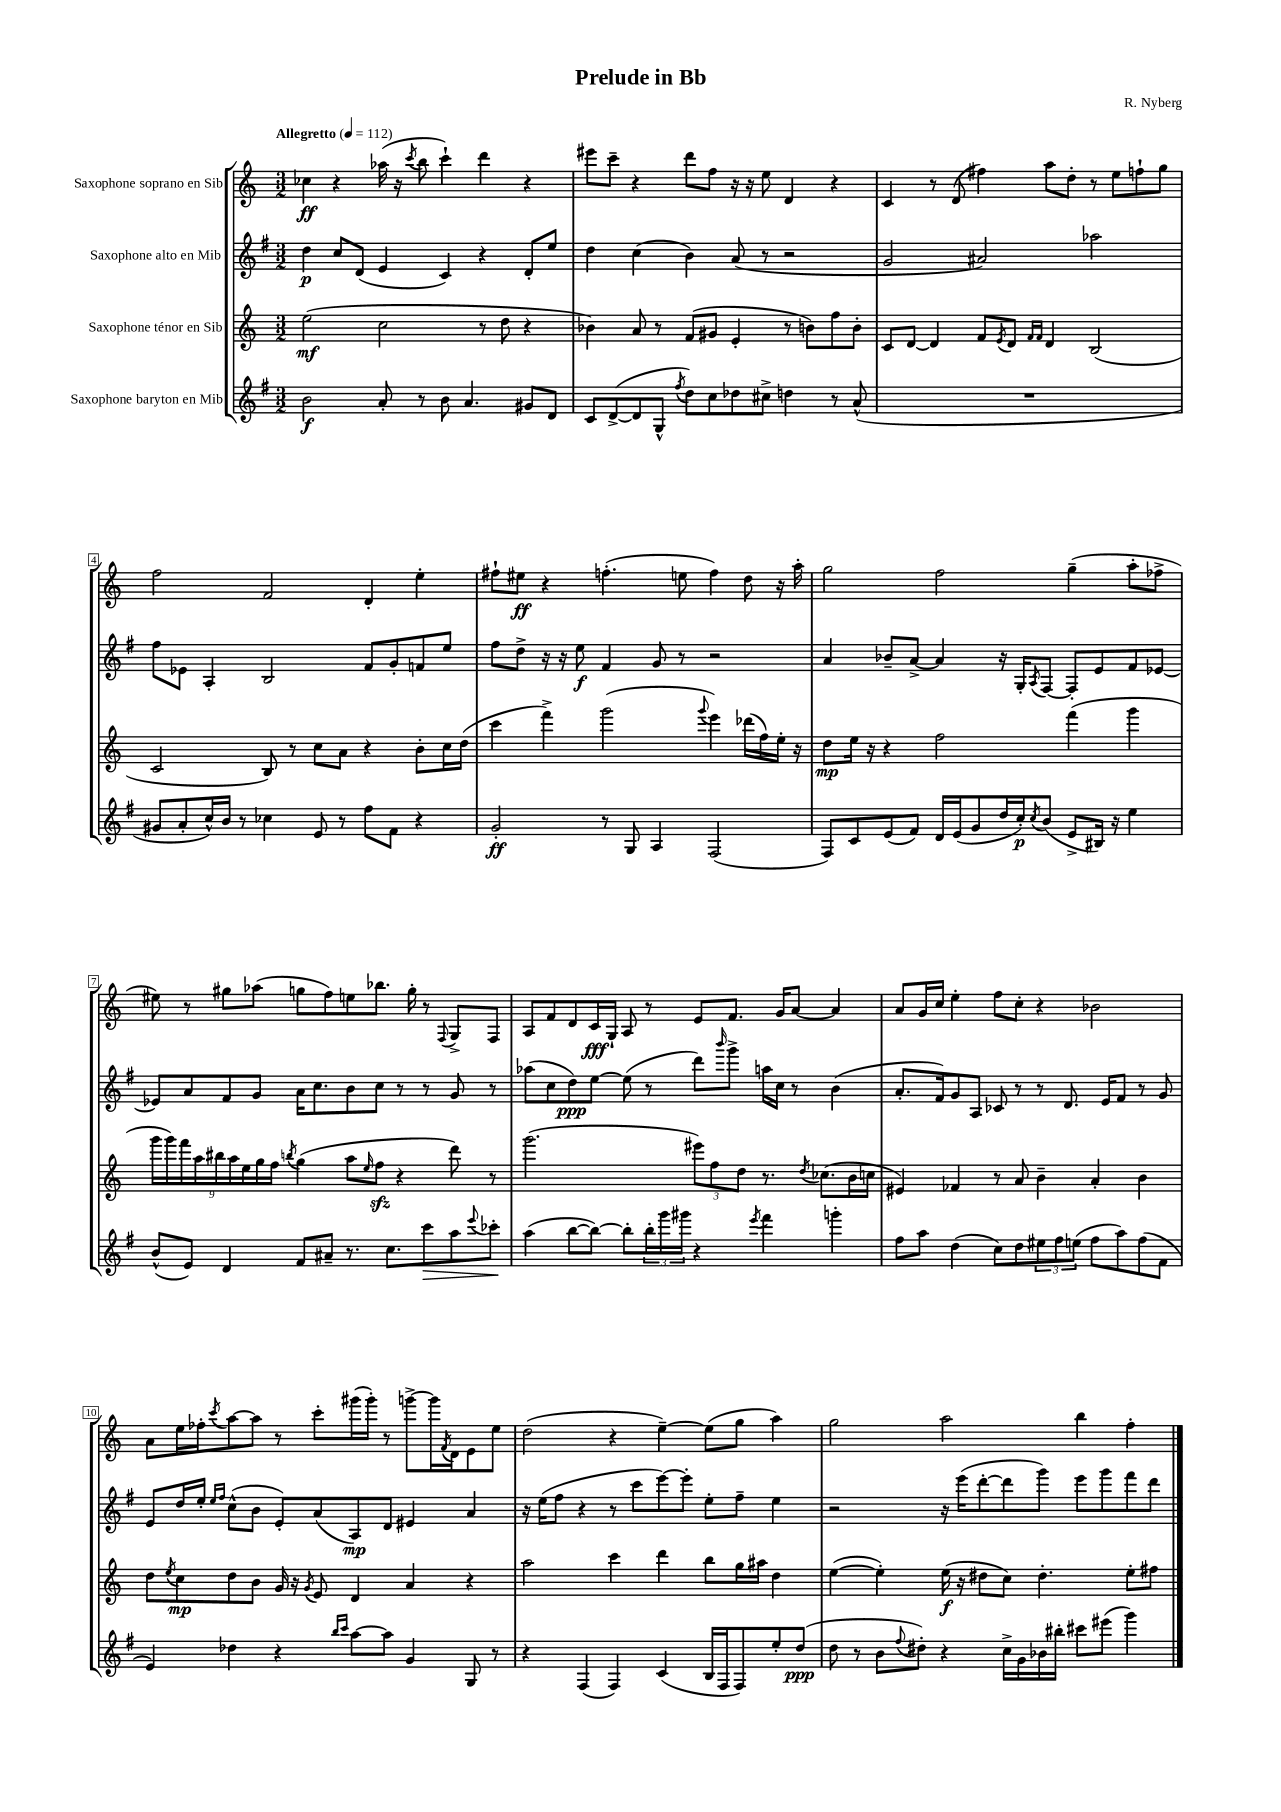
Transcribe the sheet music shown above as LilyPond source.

\header { title = "Prelude in Bb" composer = "R. Nyberg" }
<<
\new StaffGroup <<
\new Staff = "s0" \with { instrumentName = "Saxophone soprano en Sib" } {
    \clef treble \key c \major \numericTimeSignature \time 3/2 \tempo "Allegretto" 4 = 112
    ces''4\ff r4 aes''16( r16 \acciaccatura { c'''8 } b''8 c'''4-!) d'''4 r4 |
    eis'''8 c'''8-- r4 d'''8 f''8 r16 r16 e''8 d'4 r4 |
    c'4 r8 d'8( fis''4) a''8 d''8-. r8 e''8 f''8-! g''8 |
    f''2 f'2 d'4-. e''4-. |
    fis''8-! eis''8\ff r4 f''4.-.( e''8 f''4) d''8 r16 a''16-. |
    g''2 f''2 g''4--( a''8-. fes''8-> |
    eis''8) r8 gis''8 aes''8( g''8 f''8) e''8 bes''8. g''16-. r8 \appoggiatura { f8 } g8-> f8 |
    a8 f'8 d'8 c'16\fff g16-! a8 r8 e'8 f'8. g'16 a'8~ a'4 |
    a'8 g'16 c''16 e''4-. f''8 c''8-. r4 bes'2 |
    a'8 e''16 fes''16-. \acciaccatura { c'''8 } a''8~ a''8 r8 c'''8-. gis'''16( gis'''16-.) r8 g'''8~-> g'''16 \acciaccatura { f'8 } d'16 e'8 e''8 |
    d''2( r4 e''4~--) e''8( g''8 a''4) |
    g''2 a''2 b''4 f''4-. \bar "|." |
}
\new Staff = "s1" \with { instrumentName = "Saxophone alto en Mib" } {
    \clef treble \key g \major \numericTimeSignature \time 3/2
    d''4\p c''8 d'8( e'4 c'4) r4 d'8-. e''8 |
    d''4 c''4( b'4) a'8( r8 r2 |
    g'2 ais'2) aes''2 |
    fis''8 ees'8 a4-. b2 fis'8 g'8-. f'8 e''8 |
    fis''8 d''8-> r16 r16 e''8\f fis'4 g'8 r8 r2 |
    a'4 bes'8-- a'8~-> a'4 r16 g16-. \acciaccatura { a8 } fis8~ fis8-. e'8 fis'8 ees'8~ |
    ees'8 a'8 fis'8 g'8 a'16 c''8. b'8 c''8 r8 r8 g'8 r8 |
    aes''8( c''8 d''8\ppp) e''8~ e''8( r8 d'''8) \grace { b'''16 } g'''8-> a''16 c''16 r8 b'4( |
    a'8.-. fis'16) g'8 a8 ces'8 r8 r8 d'8. e'16 fis'8 r8 g'8 |
    e'8 d''16 e''16-. \grace { e''16 fis''16 } c''8-^( b'8 e'8-.) a'8( a8\mp) d'8 eis'4 a'4 |
    r16 e''16( fis''8 r4 r8 c'''8 e'''8~) e'''8-. e''8-. fis''8-- e''4 |
    r2 r16 e'''16( d'''8~-. d'''8 g'''8) e'''8 g'''8 fis'''8 d'''8 \bar "|." |
}
\new Staff = "s2" \with { instrumentName = "Saxophone ténor en Sib" } {
    \clef treble \key c \major \numericTimeSignature \time 3/2
    e''2\mf( c''2 r8 d''8 r4 |
    bes'4) a'8 r8 f'8( gis'8 e'4-. r8 b'8) f''8 b'8-. |
    c'8 d'8~ d'4 f'8 \acciaccatura { e'8 } d'8 \grace { f'16 f'16 } d'4 b2( |
    c'2 b8) r8 c''8 a'8 r4 b'8-. c''16 d''16( |
    c'''4 f'''4->) g'''2( \appoggiatura { g'''8 } e'''4) des'''16( f''16) e''16-. r16 |
    d''8\mp e''16 r16 r4 f''2 f'''4( g'''4 |
    \tuplet 9/8 { g'''16 g'''16) f'''16 a''16 bis''16 a''16 e''16 g''16 f''16 } \acciaccatura { b''8 } g''4( a''8 \grace { e''16 } f''8\sfz r4 d'''8) r8 |
    g'''2.( \tuplet 3/2 { eis'''8) f''8 d''8 } r8. \acciaccatura { d''8 } ces''8.( b'16 c''16 |
    eis'4) fes'4 r8 a'8 b'4-- a'4-. b'4 |
    d''8 \acciaccatura { e''8 } c''8\mp d''8 b'8 g'16 r16 \acciaccatura { g'8 } e'8 d'4 a'4 r4 |
    a''2 c'''4 d'''4 b''8 g''16 ais''16 d''4 |
    e''4~( e''4-.) e''16\f( r16 dis''8 c''8) dis''4.-. e''8-. fis''8 \bar "|." |
}
\new Staff = "s3" \with { instrumentName = "Saxophone baryton en Mib" } {
    \clef treble \key g \major \numericTimeSignature \time 3/2
    b'2\f a'8-. r8 b'8 a'4. gis'8 d'8 |
    c'8 d'8~->( d'8 g8-^ \acciaccatura { fis''8 } d''8) c''8 des''8 cis''8-> d''4 r8 a'8-^( |
    R1. |
    gis'8 a'8-. c''16-^) b'16 r8 ces''4 e'8 r8 fis''8 fis'8 r4 |
    g'2-.\ff r8 g8 a4 fis2( |
    fis8) c'8 e'8( fis'8) d'16 e'16( g'8 d''16 c''16-.\p) \acciaccatura { c''8 } b'8( e'8-> bis16) r16 e''4 |
    b'8-^( e'8) d'4 fis'8 ais'8-- r8. c''8. c'''8\> a''8 \appoggiatura { e'''8 } ces'''8-.\! |
    a''4( b''8~ b''8~) b''8-. \tuplet 3/2 { b''16-. g'''16 gis'''16 } r4 \acciaccatura { e'''8 } fis'''4 g'''4-. |
    fis''8 a''8 d''4( c''8) d''8 \tuplet 3/2 { eis''8 fis''8 e''8( } fis''8 a''8) fis''8( fis'8 |
    e'4) des''4 r4 \grace { b''16 c'''16 } a''8~ a''8 g'4 g8 r8 |
    r4 fis4( fis4) c'4( b16 fis16 fis8) e''8-. d''8\ppp( |
    d''8 r8 b'8 \appoggiatura { fis''8 } dis''8-.) r4 c''16-> g'16 bes'16 bis''16-. cis'''8 eis'''8( g'''4) \bar "|." |
}
>>
>>
\layout { \context { \Score \override BarNumber.stencil = #(make-stencil-boxer 0.1 0.3 ly:text-interface::print) } }
